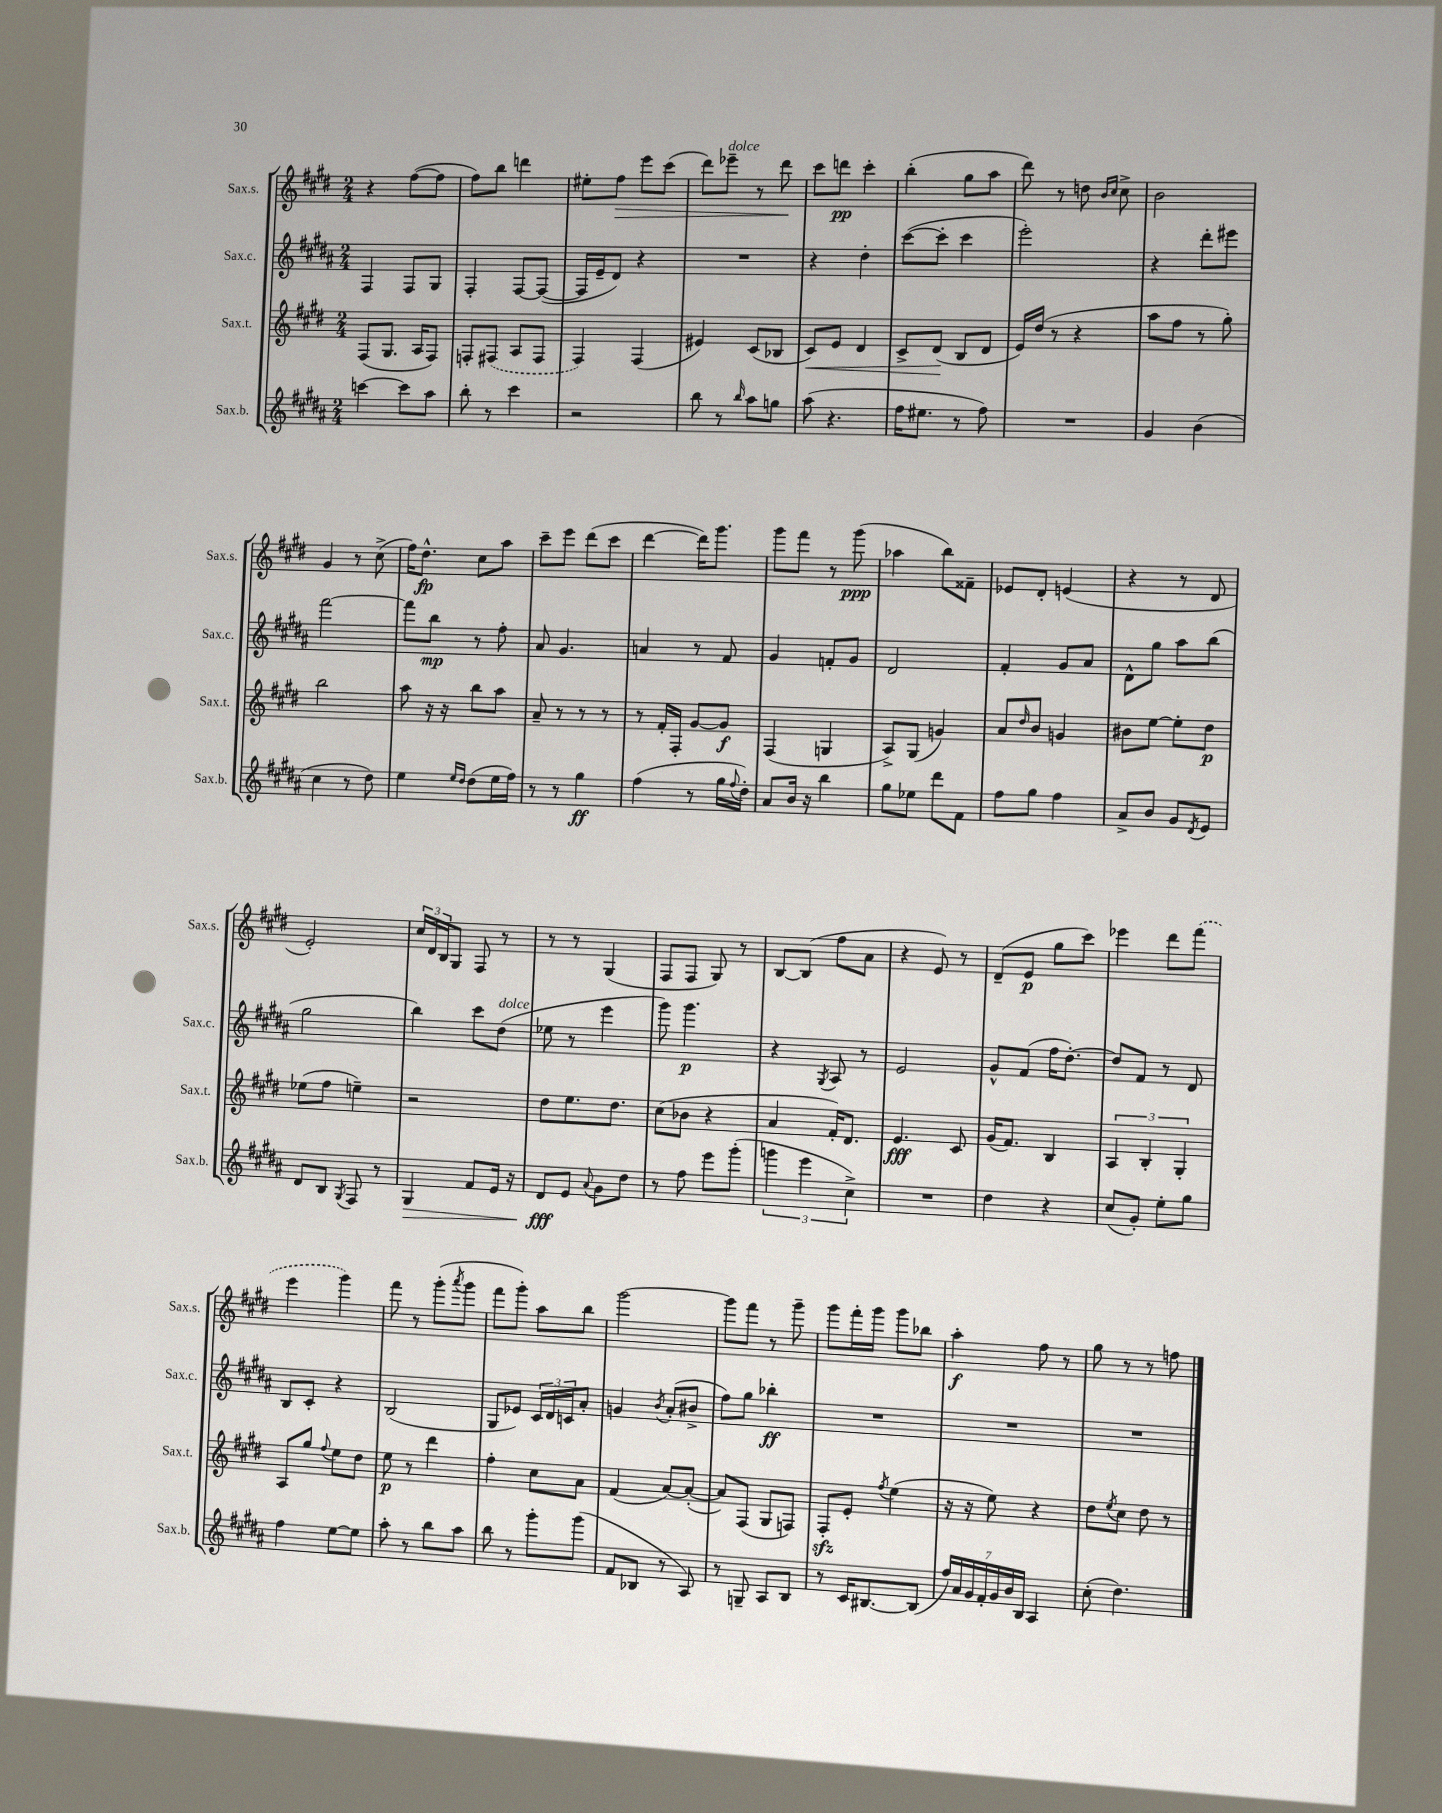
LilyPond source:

<<
\new StaffGroup <<
\new Staff = "s0" \with { instrumentName = "Sax.s." shortInstrumentName = "Sax.s." } {
    \clef treble \key e \major \numericTimeSignature \time 2/4
    r4 fis''8~( fis''8 |
    fis''8) b''8 d'''4 |
    eis''8-. fis''8\> e'''8 cis'''8( |
    dis'''8) ees'''8--^\markup { \italic "dolce" } r8 dis'''8\! |
    cis'''8 d'''8\pp cis'''4-. |
    b''4-.( gis''8 a''8 |
    dis'''8) r8 d''8 \grace { b'16 cis''16 } cis''8-> |
    b'2 |
    gis'4 r8 cis''8->( |
    fis''16) dis''8.-^\fp cis''8 a''8 |
    cis'''8-- e'''8 dis'''8( cis'''8 |
    dis'''4~ dis'''16) gis'''8. |
    gis'''8 fis'''8 r8 gis'''8\ppp( |
    aes''4 b''8) fisis'8-- |
    ees'8 dis'8-. e'4( |
    r4 r8 dis'8 |
    e'2-.) |
    \tuplet 3/2 { cis''16 dis'16 b16 } gis8 fis8 r8 |
    r8 r8 gis4( |
    fis8 fis8 gis8) r8 |
    b8~ b8( fis''8 a'8 |
    r4 e'8) r8 |
    dis'8--( e'8\p gis''8 cis'''8) |
    ees'''4 dis'''8 \once \slurDashed fis'''8( |
    e'''4 gis'''4) |
    fis'''8 r8 gis'''8-.( \acciaccatura { a'''8 } gis'''8 |
    fis'''8 gis'''8-.) a''8 b''8 |
    gis'''2~ |
    gis'''8 fis'''8 r8 gis'''8-- |
    gis'''8 fis'''16-. gis'''16 gis'''8 bes''8 |
    a''4-.\f fis''8 r8 |
    gis''8 r8 r8 f''8 \bar "|." |
}
\new Staff = "s1" \with { instrumentName = "Sax.c." shortInstrumentName = "Sax.c." } {
    \clef treble \key b \major \numericTimeSignature \time 2/4
    fis4 fis8 gis8 |
    fis4-. fis8~ fis8~( |
    fis16 e'16-- dis'8) r4 |
    R2 |
    r4 dis''4-. |
    cis'''8~( cis'''8-. cis'''4 |
    e'''2-.) |
    r4 dis'''8-. eis'''8 |
    fis'''2~ |
    fis'''8 b''8\mp r8 fis''8-. |
    ais'8 gis'4. |
    a'4 r8 fis'8 |
    gis'4 f'8-. gis'8 |
    dis'2 |
    fis'4-. gis'8 ais'8 |
    dis'8-^ gis''8 ais''8 b''8( |
    gis''2 |
    b''4) cis'''8 dis''8^\markup { \italic "dolce" }( |
    ees''8 r8 e'''4 |
    gis'''8) gis'''4.\p |
    r4 \acciaccatura { gis8 } ais8 r8 |
    e'2 |
    gis'8-^ fis'8( fis''16 dis''8.~-.) |
    dis''8 fis'8 r8 dis'8 |
    b8 cis'8-. r4 |
    b2( |
    gis8 ees'8) \tuplet 3/2 { cis'16 dis'16 c'16 } ais'8-. |
    g'4 \acciaccatura { b'8 } ais'8-.( bis'8-> |
    fis''8) gis''8 bes''4-.\ff |
    R2 |
    R2 |
    R2 \bar "|." |
}
\new Staff = "s2" \with { instrumentName = "Sax.t." shortInstrumentName = "Sax.t." } {
    \clef treble \key e \major \numericTimeSignature \time 2/4
    fis8( gis8. a16 fis8) |
    f8-. \once \slurDashed fis8( a8 fis8 |
    fis4) fis4( |
    eis'4) cis'8( bes8 |
    cis'8\<) e'8 dis'4 |
    cis'8-> dis'8\!( b8 dis'8 |
    e'16) dis''16( r8 r4 |
    a''8 fis''8 r8 gis''8-.) |
    b''2 |
    a''8 r16 r16 b''8 a''8 |
    a'8-- r8 r8 r8 |
    r8 fis'16-. fis16-. gis'8~ gis'8\f |
    fis4( g4 |
    a8->) gis8( g'4) |
    a'8 \grace { dis''16 } b'8 g'4 |
    bis'8 e''8~ e''8-. dis''8\p |
    ees''8( fis''8 e''4--) |
    r2 |
    dis''8 e''8. dis''8. |
    cis''8( bes'8 r4 |
    a'4 fis'16-.) dis'8. |
    e'4.\fff cis'8 |
    gis'16( fis'8.) b4 |
    \tuplet 3/2 { a4 b4-. gis4-. } |
    a8 gis''8 \appoggiatura { fis''8 } e''8 dis''8 |
    e''8\p r8 dis'''4 |
    fis''4-. cis''8 a'8 |
    fis'4( a'8~) a'8~-.( |
    a'8) fis8( gis8 f8) |
    fis8-.\sfz e'8-. \acciaccatura { fis''8 } e''4( |
    r16 r16 e''8) r4 |
    dis''8 \acciaccatura { e''8 } cis''8 dis''8 r8 \bar "|." |
}
\new Staff = "s3" \with { instrumentName = "Sax.b." shortInstrumentName = "Sax.b." } {
    \clef treble \key b \major \numericTimeSignature \time 2/4
    c'''4~ c'''8 ais''8 |
    b''8-. r8 cis'''4 |
    r2 |
    b''8 r8 \grace { b''16 } ais''8 g''8 |
    ais''8( r4. |
    fis''16 eis''8. r8 fis''8) |
    R2 |
    gis'4 b'4( |
    cis''4 r8 dis''8) |
    e''4 \grace { e''16 dis''16 } dis''8( e''16 fis''16) |
    r8 r8 gis''4\ff |
    fis''4( r8 gis''16 \appoggiatura { fis''8 } dis''16-.) |
    ais'8 b'16 r16 b''4 |
    gis''8 ees''8 dis'''8 fis'8 |
    fis''8 gis''8 fis''4 |
    ais'8-> b'8 gis'8 \acciaccatura { dis'8 } e'8 |
    dis'8 b8 \acciaccatura { gis8 } fis8 r8 |
    gis4\> fis'8 e'16 r16 |
    dis'8\fff\! e'8 \appoggiatura { ais'8 } gis'8 dis''8 |
    r8 fis''8 e'''8 gis'''8-.( |
    \tuplet 3/2 { g'''4 e'''4 cis''4->) } |
    R2 |
    dis''4 r4 |
    cis''8( gis'8-.) e''8-. gis''8 |
    fis''4 e''8~ e''8 |
    ais''8-. r8 b''8 ais''8 |
    b''8 r8 gis'''8-. gis'''8( |
    fis'8 bes8 r8 ais8) |
    r8 g8-- ais8 b8 |
    r8 cis'16 bis8.~ bis8( |
    \tuplet 7/4 { fis''16) ais'16 gis'16 fis'16-. gis'16 b'16 b16 } ais4 |
    cis''8-.( dis''4.) \bar "|." |
}
>>
>>
\layout { \context { \Score \remove "Bar_number_engraver" } }
